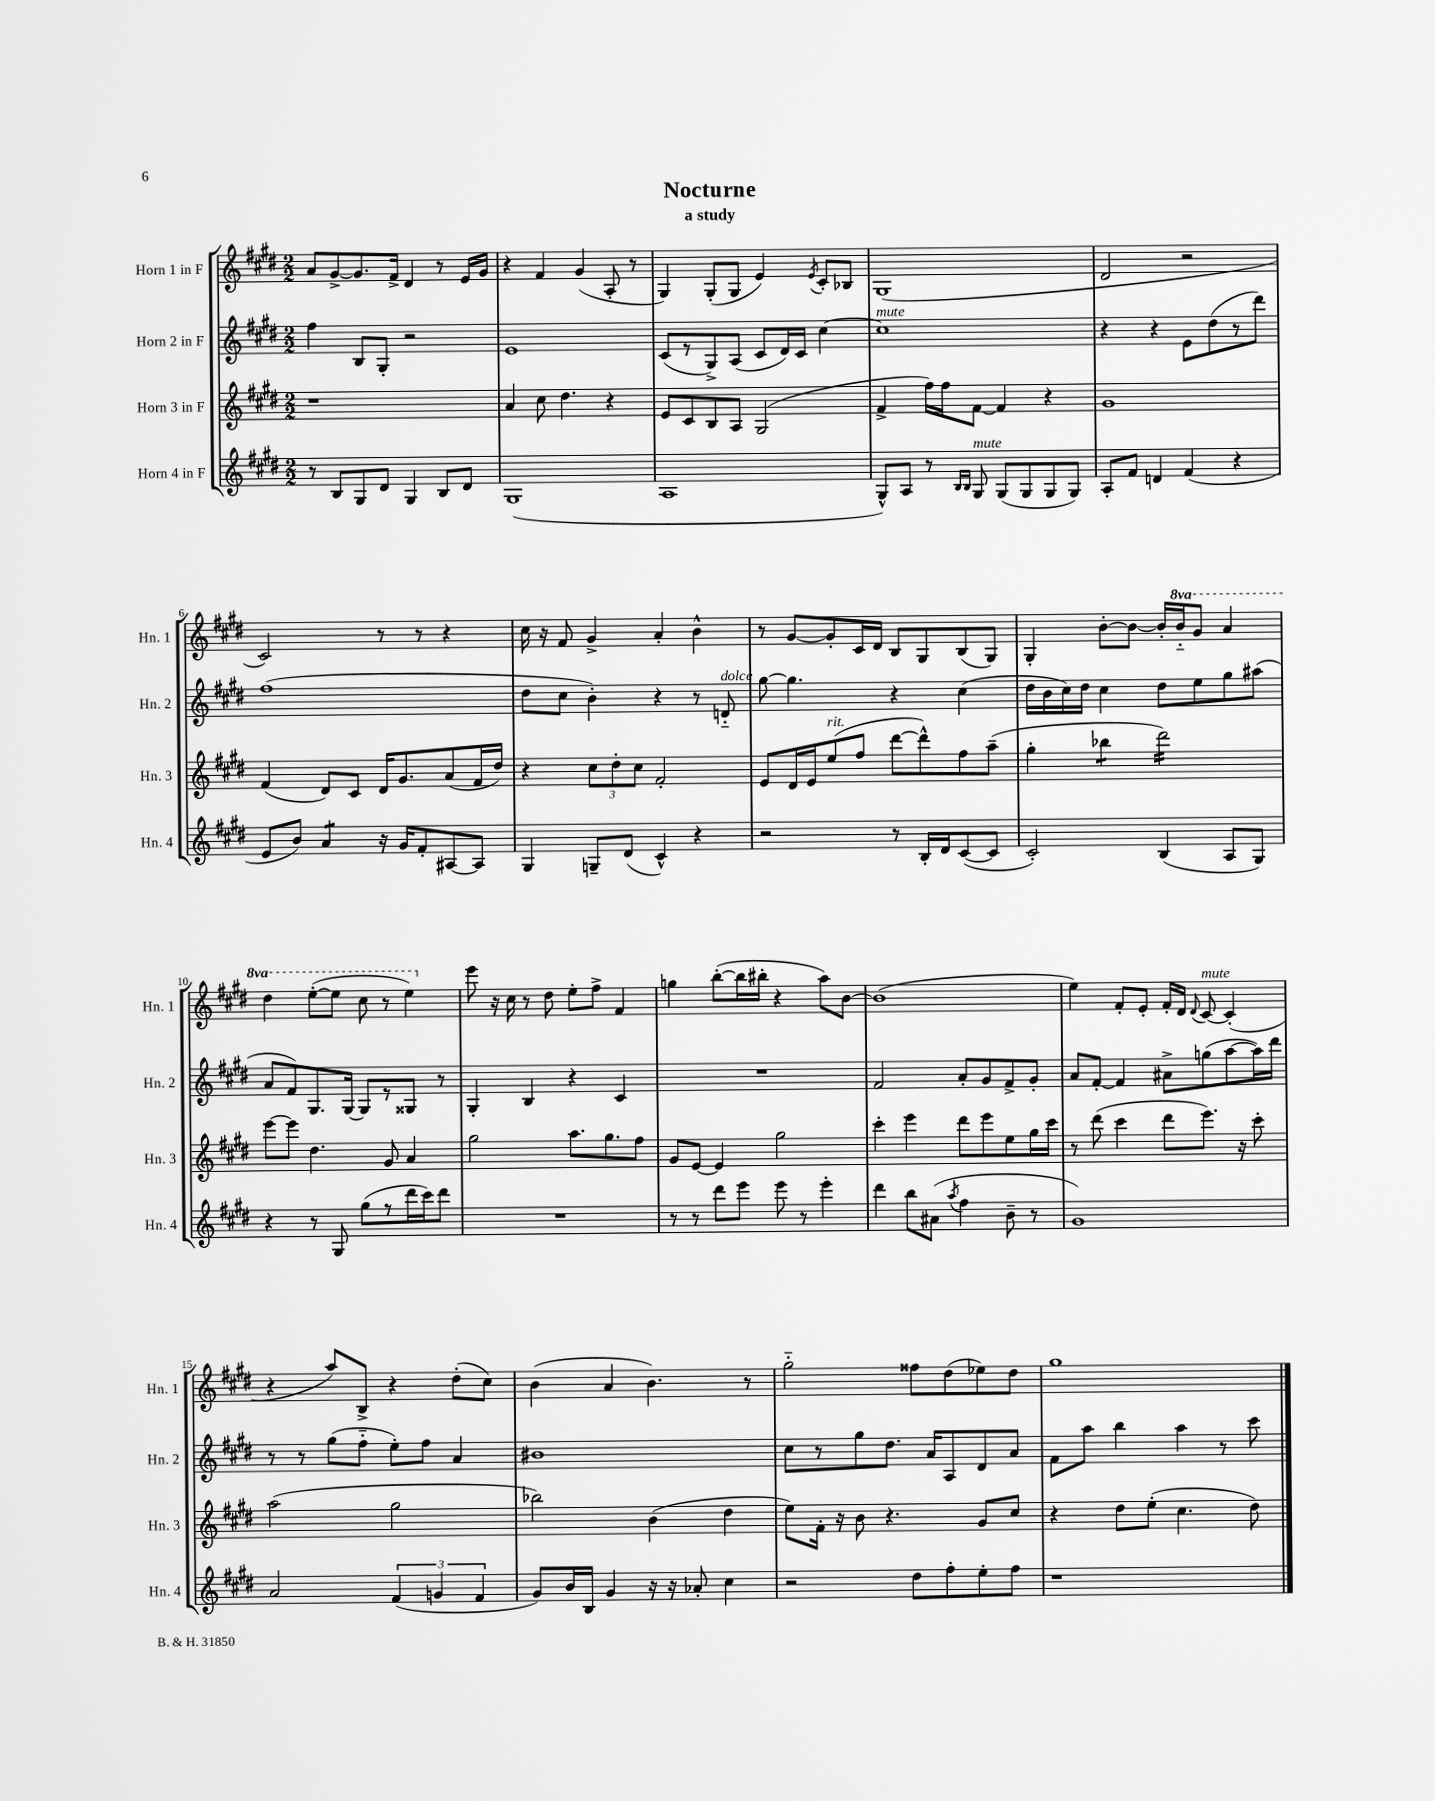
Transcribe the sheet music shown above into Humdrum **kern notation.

**kern	**kern	**kern	**kern
*staff4	*staff3	*staff2	*staff1
*clefG2	*clefG2	*clefG2	*clefG2
*k[f#c#g#d#]	*k[f#c#g#d#]	*k[f#c#g#d#]	*k[f#c#g#d#]
*M2/2	*M2/2	*M2/2	*M2/2
8r	1r	4ff#	8a
8B	.	.	[8g#^
8G#	.	8B	8.g#]
8d#	.	8G#'	.
.	.	.	16f#^
4G#	.	2r	4d#
8B	.	.	8r
8d#	.	.	16e
.	.	.	16g#
=	=	=	=
(1G#	4a	1e	4r
.	8cc#	.	4f#
.	4.dd#	.	.
.	.	.	(4g#
.	4r	.	8A'
.	.	.	8r
=	=	=	=
1A	8e	(8c#	4G#)
.	8c#	8r	.
.	8B	8G#^)	(8G#'
.	8A	(8A	8G#
.	(2G#	8c#	4e)
.	.	16d#)	.
.	.	16c#	.
.	.	.	8qe
.	.	[4cc#	8c#'
.	.	.	8B-
=	=	=	=
8G#^^)	4f#^	1cc#]	(1G#
8A	.	.	.
8r	16ff#)	.	.
.	16ff#	.	.
16qqB	.	.	.
16qqB	.	.	.
8G#	[8f#	.	.
(8G#	4f#]	.	.
8G#	.	.	.
8G#	4r	.	.
8G#)	.	.	.
=	=	=	=
8A'	1g#	4r	2d#
8f#	.	.	.
4d	.	4r	.
(4f#	.	8e	2r
.	.	(8dd#	.
4r	.	8r	.
.	.	8ddd#)	.
=	=	=	=
8e	(4f#	(1ff#	2c#)
8b)	.	.	.
4a	8d#)	.	.
.	8c#	.	.
16r	16d#	.	8r
16g#	8.g#	.	.
8f#'	.	.	8r
[8A#	(8a	.	4r
8A#]	16f#	.	.
.	16dd#)	.	.
=	=	=	=
4G#	4r	8dd#	16cc#
.	.	.	16r
.	.	8cc#	8f#
8G~	12cc#	4b')	4g#^
.	12dd#'	.	.
(8d#	.	.	.
.	12cc#	.	.
4c#^^)	2f#'	4r	4a'
4r	.	8r	4b^^
.	.	8d'~	.
=	=	=	=
2r	8e	[8gg#	8r
.	16d#	4.gg#]	[8g#
.	16e	.	.
.	(8ee	.	8g#']
.	8ff#	.	16c#
.	.	.	16d#
8r	[8ddd#	4r	8B
16B'	8ddd#^^])	.	8G#
16d#	.	.	.
([8c#	8ff#	(4cc#	(8B
8c#]	(8aa~	.	8G#)
=	=	=	=
2c#')	4gg#'	16dd#	4G#'
.	.	16b	.
.	.	16cc#)	.
.	.	16dd#	.
.	4bb-	4cc#	[8b'
.	.	.	8b_
(4B	2ddd#)	8dd#	16b']
.	.	.	16bb'~
.	.	8ee	8gg#
8A	.	8gg#	4aa
8G#)	.	(8aa#	.
=	=	=	=
4r	[8eee	8a	4ddd#
.	8eee]	8f#)	.
8r	4.dd#	8.G#	([8eee'
8G#	.	.	8eee]
.	.	[16G#	.
(8gg#	.	8G#]	8ccc#
8r	8g#	8r	8r
16ddd#	4a	8G##	4eee)
16ccc#)	.	.	.
8ddd#	.	8r	.
=	=	=	=
1r	2gg#	4G#'	8eee
.	.	.	16r
.	.	.	16cc#
.	.	4B	8r
.	.	.	8dd#
.	8.aa	4r	8ee'
.	.	.	8ff#^
.	8.gg#	.	.
.	.	4c#	4f#
.	8ff#	.	.
=	=	=	=
8r	8g#	1r	4gg
8r	[8e	.	.
8ddd#	4e]	.	([8bb'
8eee	.	.	16bb]
.	.	.	16bb#'
8eee	2gg#	.	4r
8r	.	.	.
4eee'	.	.	8aa)
.	.	.	[8b
=	=	=	=
4ddd#	4ccc#'	2f#	(1b]
8bb	4eee	.	.
(8a#	.	.	.
8qaa	.	.	.
4ff#	8ddd#	8a'	.
.	8eee	8g#	.
8b~	8ee	8f#^	.
8r	16gg#	8g#'	.
.	16ccc#	.	.
=	=	=	=
1g#)	8r	8a	4ee)
.	(8ddd#	[8f#'	.
.	4ccc#	4f#]	8f#'
.	.	.	8e'
.	8ddd#	8a#^	16f#'
.	.	.	16d#
.	.	.	8qqd#
.	8.eee)	(8gg	[8c#
.	.	[8aa	(4c#']
.	16r	.	.
.	8ccc#'	16aa])	.
.	.	16ddd#	.
=	=	=	=
2a	(2aa	8r	4r
.	.	8r	.
.	.	(8gg#	8aa)
.	.	8ff#'~	8B^
(6f#	2gg#	8ee')	4r
.	.	8ff#	.
6g	.	.	.
.	.	4a	(8dd#'
6f#	.	.	.
.	.	.	8cc#)
=	=	=	=
8g#)	2bb-)	1b#	(4b
16b	.	.	.
16B	.	.	.
4g#	.	.	4a
16r	(4b	.	4.b)
16r	.	.	.
8a-'	.	.	.
4cc#	4dd#	.	.
.	.	.	8r
=	=	=	=
2r	8ee)	8cc#	2gg#'~
.	16f#'	8r	.
.	16r	.	.
.	8b	8gg#	.
.	4.r	8.dd#	.
8dd#	.	.	8ff##
.	.	16a	.
8ff#'	.	8A	(8dd#
8ee'	8g#	8d#	8ee-)
8ff#	8cc#	8a	8dd#
=	=	=	=
1r	4r	8f#	1gg#
.	.	8aa	.
.	8dd#	4bb	.
.	(8ee'	.	.
.	4.cc#	4aa	.
.	.	8r	.
.	8dd#)	8ccc#	.
==	==	==	==
*-	*-	*-	*-
